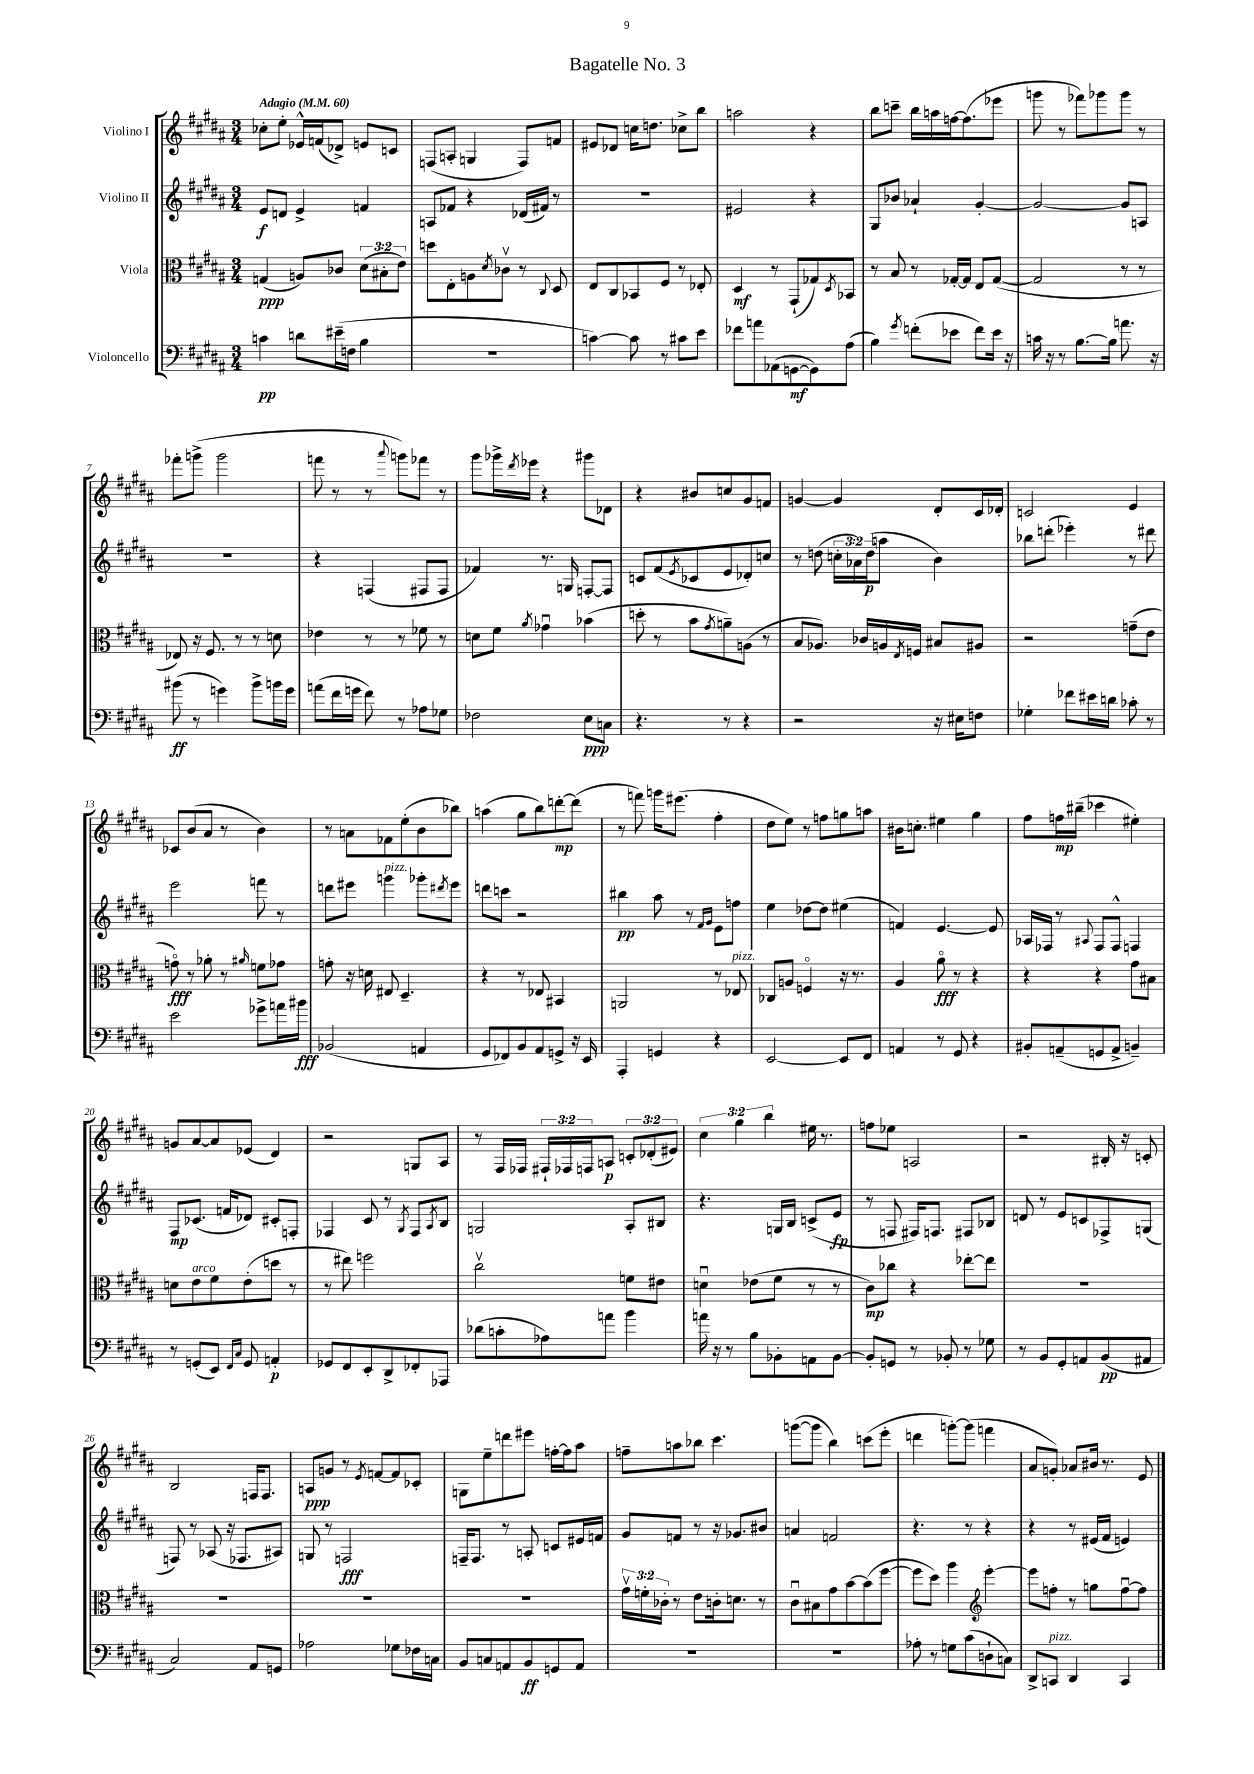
\header { title = "Bagatelle No. 3" }
<<
\new StaffGroup <<
\new Staff = "s0" \with { instrumentName = "Violino I" } {
    \clef treble \key b \major \numericTimeSignature \time 3/4 \override Staff.TupletNumber.text = #tuplet-number::calc-fraction-text \tempo "Adagio" 4 = 60
    ces''8-. e''8-. ees'16-^ f'16( des'8->) e'8 c'8 |
    f8( a8-. g4 f8) f'8 |
    eis'8 des'8 c''16 d''8. ces''8-> b''8 |
    a''2 r4 |
    b''8 c'''8-- b''16 a''16 f''16~ f''8.( ees'''8 |
    g'''8 r8 fes'''8) ges'''8 ges'''8 r8 |
    fes'''8-. g'''8->( g'''2 |
    f'''8 r8 r8 \appoggiatura { ais'''8 } g'''8) fes'''8 r8 |
    gis'''8 ges'''16-> \acciaccatura { dis'''8 } ees'''16 r4 gis'''8 des'8 |
    r4 bis'8 c''8 gis'8 f'8 |
    g'4~ g'4 dis'8-. cis'16 des'16-. |
    c'2 e'4 |
    ces'8 b'8( ais'8 r8 b'4) |
    r8 a'8 fes'8 e''8-.( b'8 bes''8) |
    a''4( gis''8 b''8) d'''8~-.\mp d'''8( |
    r8 f'''8) g'''16 eis'''8.( fis''4-. |
    dis''8 e''8) r8 f''8 g''8 a''8 |
    bis'16 c''8.-. eis''4 gis''4 |
    fis''8 f''16\mp bis''16--( ces'''4 eis''4-.) |
    g'8 ais'8~ ais'8 ees'8( dis'4) |
    r2 g8 ais8 |
    r8 fis16 fes16 \tuplet 3/2 { fis16-! fes16 f16 } a8\p \tuplet 3/2 { c'8-. des'8-.( eis'8) } |
    \tuplet 3/2 { cis''4 gis''4 b''4 } eis''16 r8. |
    f''8 ees''8 a2 |
    r2 bis16-. r16 c'8-. |
    b2 f16 f8. |
    a8\ppp g'8 r8 \acciaccatura { e'8 } f'8~ f'8 ces'8-. |
    g8 e''8-- d'''8 eis'''8 f''16~-. f''16 ais''8 |
    f''8-- a''8 bes''8 cis'''4. |
    g'''8~( g'''8 b''4) c'''8( e'''8-. |
    d'''4 g'''8~-.) g'''8( f'''4 |
    ais'8 g'8-.) aes'8 bis'16 r8. e'8 \bar "|." |
}
\new Staff = "s1" \with { instrumentName = "Violino II" } {
    \clef treble \key b \major \numericTimeSignature \time 3/4 \override Staff.TupletNumber.text = #tuplet-number::calc-fraction-text
    e'8\f d'8 e'4-> f'4 |
    a8 fes'8 r4 des'16( fis'16) r8 |
    R2. |
    eis'2 r4 |
    gis8 bes'8 aes'4-! gis'4~-. |
    gis'2~ gis'8 a8 |
    r2. |
    r4 f4( fis8 fis8 |
    fes'4) r8. g16 f8~-. f8 |
    c'8 fis'8( \acciaccatura { e'8 } ces'8 e'8 des'8-.) c''8 |
    r8 d''8( \tuplet 3/2 { c''16-. aes'16) d''16\p( } a''8 b'4) |
    bes''8 d'''8-.( ees'''4-.) r8 dis'''8 |
    e'''2 f'''8 r8 |
    d'''8 eis'''8 g'''4^\markup { \italic "pizz." } ges'''8-. \acciaccatura { dis'''8 } eis'''8 |
    d'''8 c'''8 r2 |
    bis''4\pp ais''8 r8 \grace { fis'16 gis'16 } e'8 f''8 |
    e''4 des''8~ des''8 eis''4( |
    f'4) e'4.~ e'8 |
    aes16 fes16 r8 \appoggiatura { ais8 } fes8 fes8-^ f4 |
    fis8\mp ces'8.( f'16 des'8) cis'8-. f8-. |
    fes4 cis'8 r8 \acciaccatura { gis8 } fes8 \acciaccatura { ais8 } b8 |
    g2 ais8-. bis8 |
    r4. g16 b16 c'8->( e'8\fp |
    r8 f8 fis16) f8. fis8 bes8 |
    d'8 r8 e'8 c'8 fes8-> g8( |
    f8) r8 aes8( r16 fes8. ais8) |
    g8 r8 f2\fff |
    f16-- f8. r8 a8-. c'8 eis'16 f'16 |
    gis'8 f'8 r8 r16 ges'8. bis'8 |
    a'4 f'2 |
    r4. r8 r4 |
    r4 r8 eis'16( fis'16 e'4) \bar "|." |
}
\new Staff = "s2" \with { instrumentName = "Viola" } {
    \clef alto \key b \major \numericTimeSignature \time 3/4 \override Staff.TupletNumber.text = #tuplet-number::calc-fraction-text
    g4\ppp( a8) ces'8 \tuplet 3/2 { dis'8( bis8-. e'8) } |
    d''8 e8-. a8 \acciaccatura { dis'8 } ces'8\upbow r8 \appoggiatura { cis8 } dis8 |
    e8 cis8 bes,8 fis8 r8 ees8-. |
    dis4\mf r8 gis,8-!( ges8) \acciaccatura { dis8 } bes,8 |
    r8 b8 r8 ges16~-. ges16 e8 ges8~( |
    ges2 r8 r8 |
    ees8) r16 fis8. r8 r8 d'8 |
    ees'4 r8 r8 fes'8 r8 |
    d'8 fis'8 \acciaccatura { ais'8 } ges'4\downbow bes'4( |
    d''8-. r8 b'8 \acciaccatura { gis'8 } a'8--) a8( r8 |
    b8 aes8.) ces'16 a16 \acciaccatura { e8 } f16 bis8 ais8 |
    r2 g'8--( e'8 |
    g'8\flageolet\fff) r8 aes'8-. r8 \grace { ais'16 } f'8 ges'8 |
    g'8-. r16 d'16 eis8 dis4.-- |
    r4 r8 ees8 bis,4 |
    a,2 r8 ees8^\markup { \italic "pizz." } |
    ces8 a8 f4\flageolet r16 r8. |
    ais4 ais'8\flageolet\fff r8 r4 |
    r4 r4 gis'8 bis8 |
    d'8 e'8^\markup { \italic "arco" } fis'8 e'8-.( d''8 r8 |
    r8 eis''8) f''2 |
    cis''2\upbow f'8 eis'8 |
    d'4\downbow ees'8( fis'8 r8 r8 |
    cis'8\mp) ces''8 r4 ees''8~-. ees''8 |
    R2. |
    R2. |
    R2. |
    R2. |
    \tuplet 3/2 { gis'16\upbow f'16-. ces'16-. } r8 e'8 c'16-. d'8. r8 |
    cis'8\downbow bis8 gis'8 b'8~ b'8( fis''8~ |
    fis''8 dis''8) ais''4 \clef treble e'''4~-. |
    e'''8 f''8-. r8 g''8 f''8~\downbow f''8 \bar "|." |
}
\new Staff = "s3" \with { instrumentName = "Violoncello" } {
    \clef bass \key b \major \numericTimeSignature \time 3/4
    c'4\pp d'8 eis'16--( f16 b4 |
    R2. |
    c'4~) c'8 r8 cis'8 e'8 |
    fes'8 a'8 aes,8( g,8~\mf g,8) ais8( |
    b4) \acciaccatura { gis'8 } f'8-.( ees'8 f'8) ees'16 r16 |
    c'16 r16 r8 b8.~ b16 a'8. r16 |
    bis'8\ff( r8 g'4) bis'8-> b'16 g'16 |
    a'8( fis'16 g'16 fis'8) r8 aes8 ges8 |
    fes2 e8\ppp c8 |
    r4. r8 r4 |
    r2 r16 eis16 f8 |
    ges4-. fes'8 eis'16 d'16 ces'8-. r8 |
    e'2 ges'8-> a'16 bis'16\fff |
    bes,2( a,4 |
    gis,8 fes,8) b,8 ais,8 g,8-> r16 e,16 |
    ais,,4-. g,4 r4 |
    e,2~ e,8 fis,8 |
    a,4 r8 gis,8 r4 |
    bis,8-. a,8--( g,8 a,8-> b,4--) |
    r8 g,8-.( e,8) \grace { fis,16 cis16 } g,8 a,4-.\p |
    ges,8 fis,8 e,8-. dis,8-> fes,8-. aes,,8 |
    des'8( c'8-. aes8) a'8 b'4 |
    a'16 r16 r8 b8 bes,8-. a,8 bes,8~ |
    bes,8-. g,8 r8 bes,8-. r8 ges8 |
    r8 b,8 gis,8-. a,8 b,8\pp( ais,8 |
    cis2) ais,8 g,8 |
    aes2 ges8 fes16 c16 |
    b,8 c8 a,8 b,8\ff g,8 a,8 |
    R2. |
    R2. |
    aes8-. r8 g8 cis'8( d8-! c8) |
    dis,8-> c,8^\markup { \italic "pizz." } dis,4 c,4 \bar "|." |
}
>>
>>
